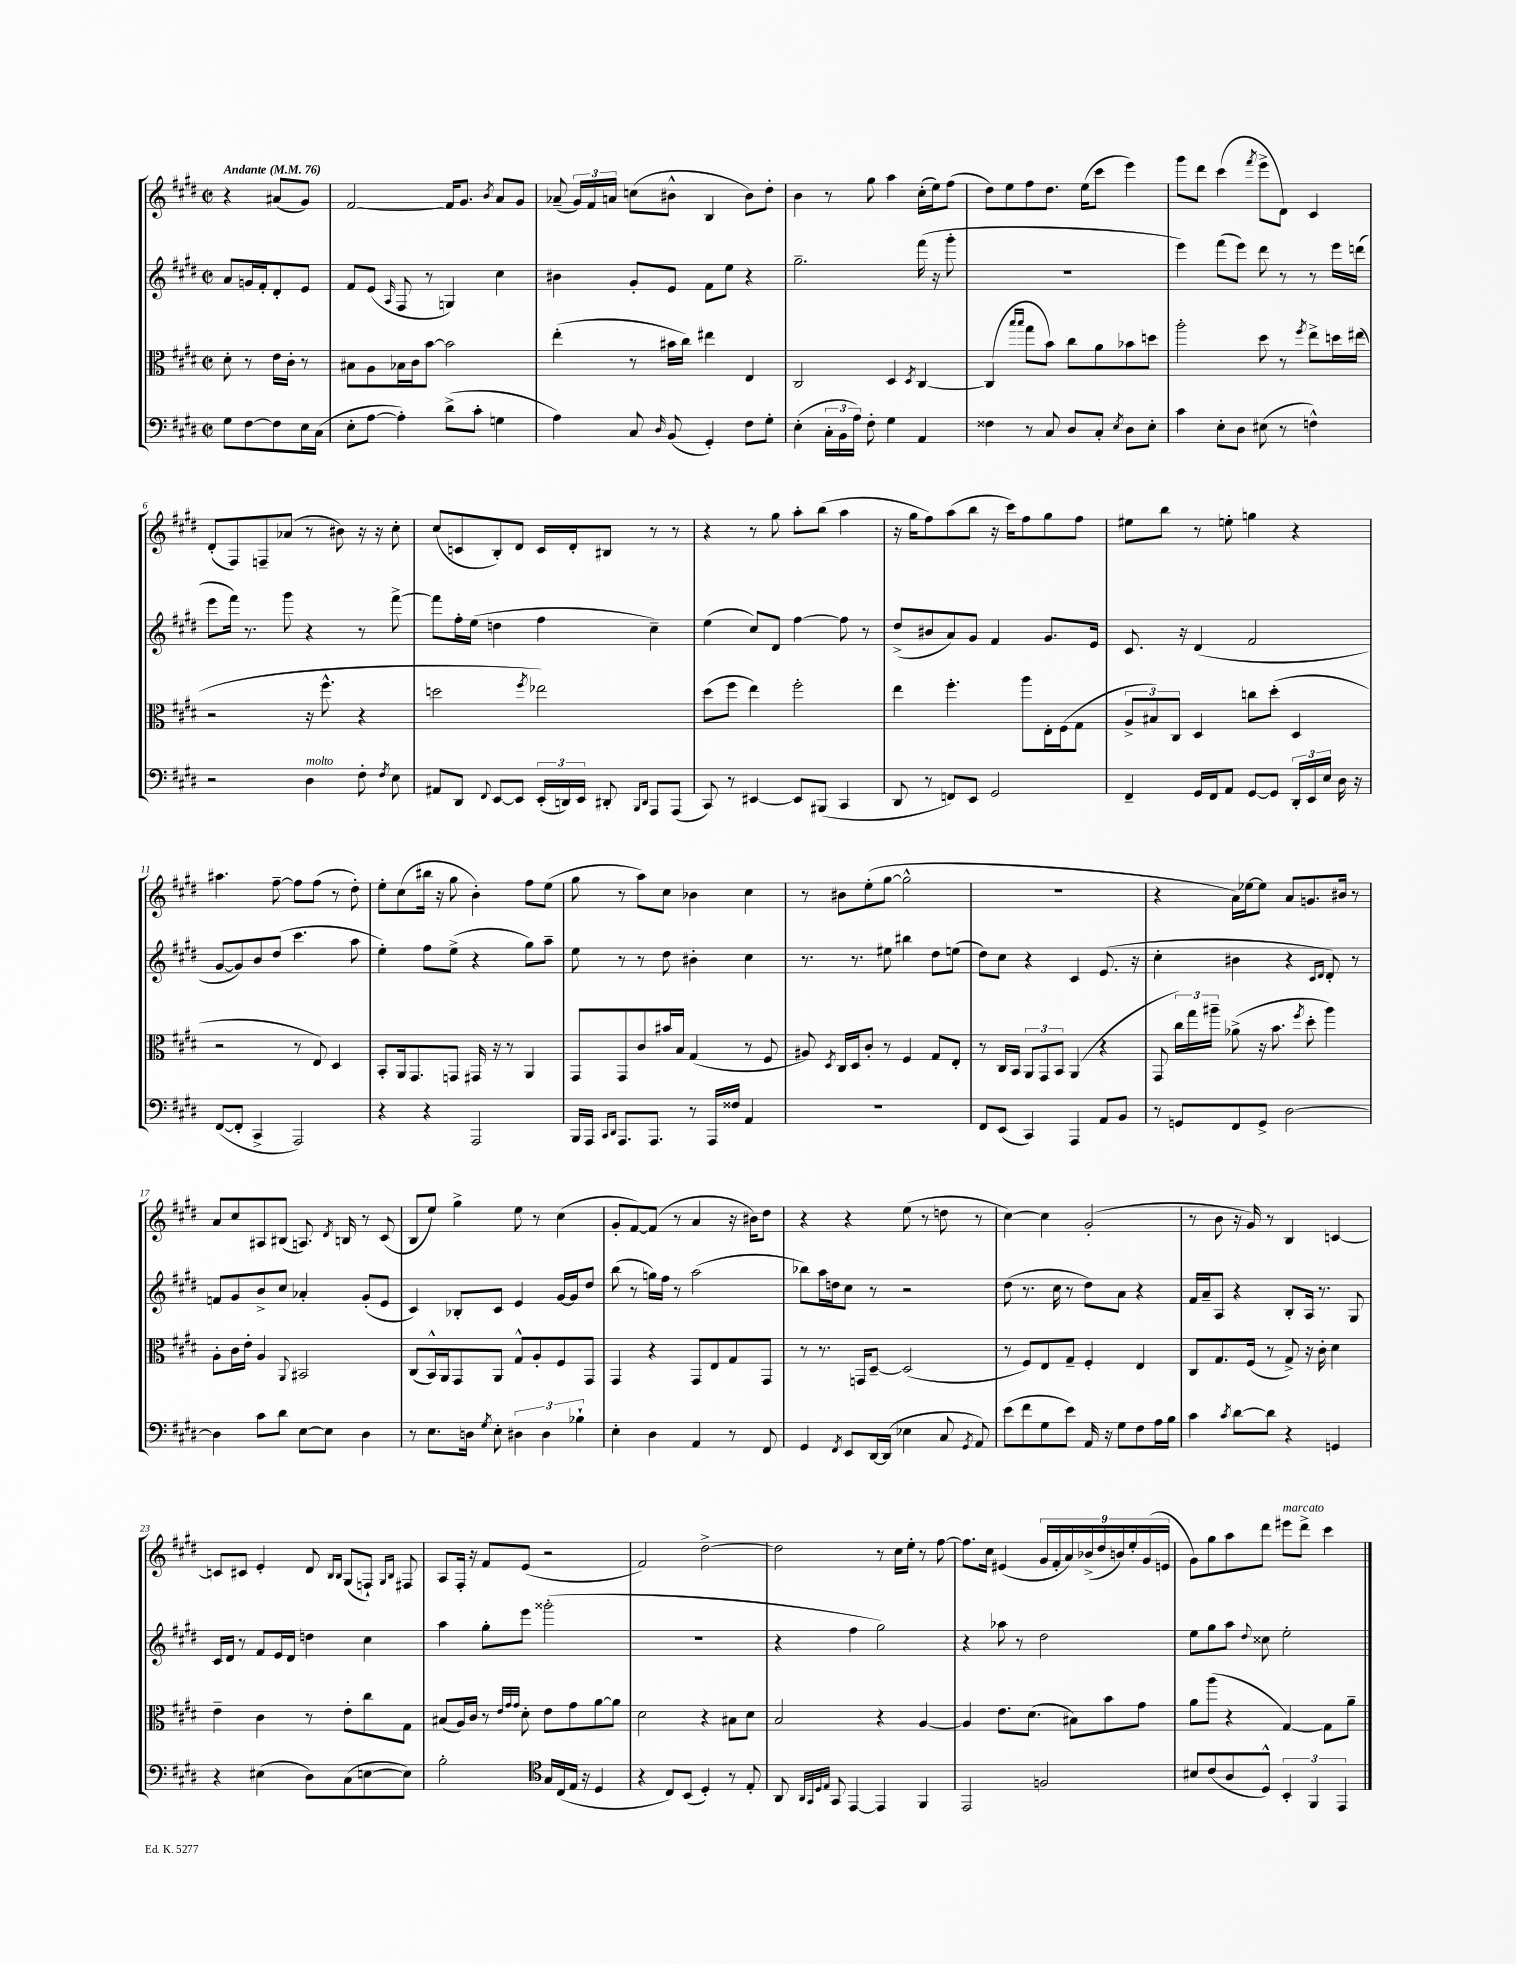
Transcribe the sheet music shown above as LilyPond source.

<<
\new StaffGroup <<
\new Staff = "s0" {
    \clef treble \key e \major \defaultTimeSignature \time 2/2 \partial 2 \tempo "Andante" 4 = 76
    \autoBeamOff r4 ais'8[( gis'8]) |
    fis'2~ fis'16[ gis'8.] \acciaccatura { b'8 } a'8[ gis'8] |
    aes'8--( \tuplet 3/2 { gis'16[) fis'16 a'16] } c''8[( bis'8]-^ b4 bis'8[) dis''8]-. |
    b'4 r8 gis''8 a''4 cis''16[-.( e''16) fis''8]( |
    dis''8[) e''8 fis''8 dis''8.] e''16[( cis'''8] e'''4) |
    gis'''8[ dis'''8] cis'''4( \acciaccatura { fis'''8 } e'''8[-> dis'8]) cis'4 |
    dis'8[-.( fis8) f8-- aes'8]( r8 bis'8) r16 r16 cis''8-. |
    cis''8[( c'8 b8-.) dis'8] c'16[ dis'16-. bis8] r8 r8 |
    r4 r8 gis''8 a''8[-. b''8]( a''4 |
    r16 gis''16[ fis''8) a''8( b''8] r16 cis'''16[) fis''8 gis''8 fis''8] |
    eis''8[ b''8] r8 e''8-. g''4 r4 |
    ais''4. fis''8~-- fis''8[ fis''8]( r8 dis''8-.) |
    e''8[-. cis''8( bis''16] r16 gis''8 b'4-.) fis''8[ e''8]( |
    gis''8 r8 a''8[) cis''8] bes'4 cis''4 |
    r8 bis'8[ e''8-.( gis''8]~ gis''2-^ |
    R1 |
    r4 a'16[) ees''16~ ees''8] a'8[ g'8. bis'16] r8 |
    a'8[ cis''8 ais8 bis8]( a8.) \acciaccatura { dis'8 } b16 r8 cis'8( |
    b8[ e''8]) gis''4-> e''8 r8 cis''4( |
    gis'8[-. fis'8~) fis'8]( r8 a'4 r16 bis'16[) dis''8] |
    r4 r4 e''8( r8 d''8 r8 |
    cis''4~) cis''4 gis'2-.( |
    r8 b'8 r16 gis'16) r8 b4 c'4~ |
    c'8[ cis'8] e'4-. dis'8 \grace { b16[ b16] } gis8[( f8]-!) \grace { gis16[ b16] } fis8 |
    a8[ fis16]-. r16 fis'8[ e'8]( r2 |
    fis'2) dis''2~-> |
    dis''2 r8 cis''16[ e''16]-. r8 fis''8~ |
    fis''8.[ cis''16] eis'4( \tuplet 9/8 { gis'16[ fis'16-. a'16) bes'16->( dis''16 b'16) e''16-. gis'16( e'16] } |
    gis'8[) gis''8 a''8 dis'''8] eis'''8[^\markup { \italic "marcato" } dis'''8]-> cis'''4 \bar "|." |
}
\new Staff = "s1" {
    \clef treble \key e \major \defaultTimeSignature \time 2/2 \partial 2
    \autoBeamOff a'8[ g'16 fis'16-. dis'8-. e'8] |
    fis'8[ e'8]( \grace { a16 } fis8 r8 g4) cis''4 |
    bis'4 gis'8[-. e'8] fis'8[ e''8] r4 |
    gis''2.-- fis'''16( r16 gis'''8-. |
    R1 |
    e'''4) fis'''8[( e'''8]) dis'''8 r8 r8 e'''16[ d'''16]( |
    e'''8[ fis'''16]) r8. gis'''8 r4 r8 fis'''8~-> |
    fis'''8[ fis''16-. e''16]( d''4 fis''4 cis''4--) |
    e''4( cis''8[) dis'8] fis''4~ fis''8 r8 |
    dis''8[->( bis'8 a'8) gis'8] fis'4 gis'8.[ e'16] |
    cis'8. r16 dis'4( fis'2 |
    gis'8[~ gis'8) b'8 dis''8]( cis'''4. a''8 |
    e''4-.) fis''8[ e''8]->( r4 gis''8[) a''8]-- |
    e''8 r8 r8 dis''8 bis'4-. cis''4 |
    r8. r8. eis''8 bis''4 dis''8[ e''8]( |
    dis''8[) cis''8] r4 cis'4 e'8.( r16 |
    cis''4-. bis'4 r4 \grace { cis'16[ dis'16] } dis'8-.) r8 |
    f'8[ gis'8 b'8-> cis''8] aes'4-. gis'8[-.( e'8] |
    cis'4) bes8[-. cis'8] e'4 gis'16[~ gis'16 dis''8] |
    b''8( r8 g''16[) fis''16] r8 a''2( |
    bes''8[) a''16 d''16 cis''8] r8 r2 |
    dis''8( r8. cis''16 r8 dis''8[) a'8] r4 |
    fis'16[ a'16-- a8] r4 b8[-. a16] r8. gis8 |
    cis'16[ dis'16] r8 fis'8[ e'16 dis'16] d''4 cis''4 |
    a''4 gis''8[-. e'''8] gisis'''2-.( |
    R1 |
    r4 fis''4 gis''2) |
    r4 aes''8 r8 dis''2 |
    e''8[ gis''8 a''8] \appoggiatura { dis''8 } cisis''8 e''2-. \bar "|." |
}
\new Staff = "s2" {
    \clef alto \key e \major \defaultTimeSignature \time 2/2 \partial 2
    \autoBeamOff dis'8-. r8 e'16[ cis'16]-. r8 |
    bis8[ a8 bes16 cis'16 b'8]~ b'2 |
    e''4-.( r8 bis'16[ cis''16]) eis''4 e4 |
    cis2 dis4 \acciaccatura { dis8 } cis4~ |
    cis4( \grace { b''16[ b''16] } gis''8[ b'8]) cis''8[ a'8 bes'8 d''8] |
    a''2-. dis''8 r8 \acciaccatura { fis''8 } e''8[-> d''16 eis''16]( |
    r2 r16 fis''8.-^ r4 |
    d''2 \acciaccatura { fis''8 } ees''2) |
    dis''8[( fis''8] e''4) fis''2-. |
    e''4 fis''4.-. a''8[ e16-. fis16( gis8] |
    \tuplet 3/2 { a8[-> bis8) cis8] } dis4 c''8[ dis''8]-.( dis4 |
    r2 r8 e8) dis4 |
    b,8[-. a,16 gis,8. g,8] gis,16 r16 r8 a,4 |
    gis,8[ gis,8 cis'8 bis'16 b16] gis4( r8 fis8 |
    ais8) \acciaccatura { dis8 } cis16[ dis16 cis'8]-. r8 fis4 gis8[ e8]-. |
    r8 cis16[ b,16] \tuplet 3/2 { a,8[ gis,8 b,8] } a,4( r4 |
    gis,8 \tuplet 3/2 { cis''16[) gis''16 ais''16]-- } aes'8->( r16 b'8. \acciaccatura { fis''8 } dis''8-. ais''4) |
    a8[-. cis'16 e'16]-. a4 \appoggiatura { a,8 } bis,2 |
    cis8[( b,16-^) a,16 gis,8 a,8] gis8[-^ a8-. fis8 gis,8] |
    gis,4 r4 gis,8[ e8 gis8 gis,8] |
    r8 r8. g,16[ dis8]~-- dis2( |
    r8 fis8[) e8 gis8]-- fis4-. e4 |
    cis8[ gis8. fis16]( r8 gis8->) r16 cis'16-. dis'4 |
    e'4-- cis'4 r8 e'8[-. cis''8 gis8] |
    bis8[( a16) cis'16] r8 \grace { e'32[ gis'32 gis'32] } dis'8-. e'8[ gis'8 a'8~ a'8] |
    dis'2 r4 bis8[ dis'8] |
    b2 r4 a4~ |
    a4 e'8.[ dis'8.]( bis8[) b'8 gis'8] |
    a'8[ a''8]( r4 gis4~) gis8[ a'8]-- \bar "|." |
}
\new Staff = "s3" {
    \clef bass \key e \major \defaultTimeSignature \time 2/2 \partial 2
    \autoBeamOff gis8[ fis8~ fis8 e16 cis16]( |
    e8[-. a8]~ a4-.) dis'8[->( cis'8]-. g4 |
    a4) cis8 \grace { dis16 } b,8( gis,4-.) fis8[ gis8]-. |
    e4-.( \tuplet 3/2 { cis16[-. b,16 a16]) } fis8-. gis4 a,4 |
    fisis4 r8 cis8 dis8[ cis8]-. \acciaccatura { e8 } dis8[ e8]-. |
    cis'4 e8[-. dis8] eis8( r8 f4-^) |
    r2 dis4^\markup { \italic "molto" } fis8-. \acciaccatura { fis8 } e8 |
    ais,8[ dis,8] \appoggiatura { fis,8 } e,8[~ e,8] \tuplet 3/2 { e,16[-.( d,16) e,16] } dis,8-. \grace { b,,16[ dis,16] } a,,8[ a,,8]( |
    cis,8) r8 eis,4~ eis,8[ bis,,8]( cis,4 |
    dis,8 r8 f,8[) e,8] gis,2 |
    fis,4-- gis,16[ fis,16 a,8] gis,8[~ gis,8] \tuplet 3/2 { dis,16[-. e,16 e16] } dis16 r16 |
    fis,8[~( fis,8]-. cis,4-> a,,2) |
    r4 r4 a,,2 |
    b,,16[ a,,16] \grace { cis,16[ dis,16] } a,,8.[ a,,8.] r8 a,,16[ fisis16] a,4 |
    R1 |
    fis,8[ e,8]( cis,4) a,,4 a,8[ b,8] |
    r8 g,8[ fis,8 g,8]-> dis2~ |
    dis4 cis'8[ dis'8] e8[~ e8] dis4 |
    r8 e8.[ d16] \acciaccatura { gis8 } e8-. \tuplet 3/2 { dis4 dis4 bes4-! } |
    e4-. dis4 a,4 r8 fis,8 |
    gis,4 \acciaccatura { fis,8 } e,8[ dis,16~ dis,16]( ees4 cis8 \acciaccatura { gis,8 } a,8) |
    e'8[( fis'8 gis8 e'8]) a,16 r16 gis8[ fis8 a16 b16] |
    cis'4 \acciaccatura { cis'8 } dis'8[~ dis'8] r4 g,4 |
    r4 eis4( dis8[) cis8( e8~ e8]) |
    b2-. \clef tenor gis16[ cis16( e16] r16 dis4 |
    r4 cis8[) b,8]( dis4-.) r8 e8-. |
    a,8 \grace { a,32[ gis,32 dis32 e32] } gis,8 e,4~ e,4 fis,4 |
    e,2 f2 |
    bis8[ cis'8( a8 dis8]-^) \tuplet 3/2 { b,4-. fis,4 e,4 } \bar "|." |
}
>>
>>
